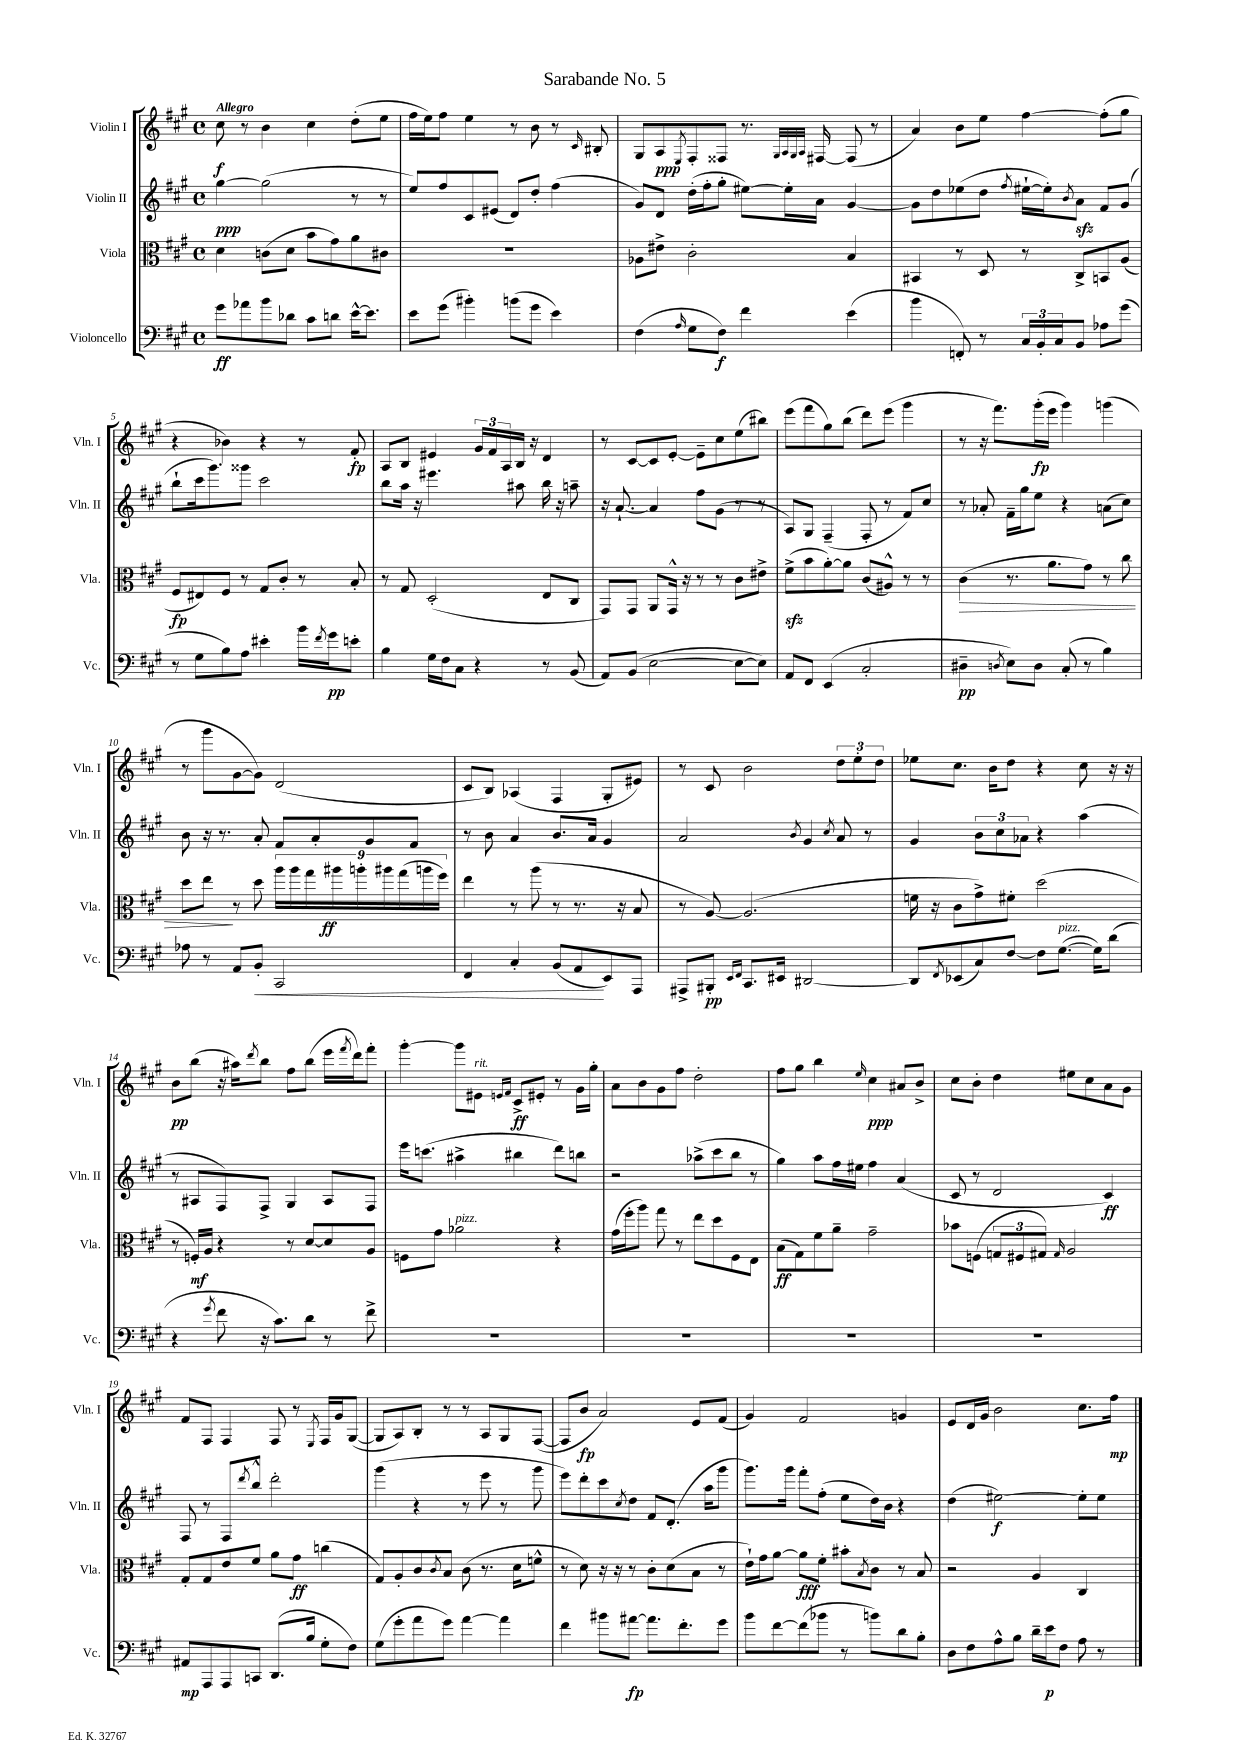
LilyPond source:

\header { title = "Sarabande No. 5" }
<<
\new StaffGroup <<
\new Staff = "s0" \with { instrumentName = "Violin I" shortInstrumentName = "Vln. I" } {
    \clef treble \key a \major \defaultTimeSignature \time 4/4 \tempo "Allegro"
    cis''8\f r8 b'4 cis''4 d''8-.( e''8 |
    fis''16 e''16) fis''8 e''4 r8 b'8 r8 \grace { cis'16 } bis8-. |
    gis8 a8\ppp \acciaccatura { e8 } fis8-. fisis8 r8. \grace { gis32 a32 gis32 a32 } fis16~ fis8( r8 |
    a'4) b'8 e''8 fis''4~ fis''8-.( gis''8 |
    r4 bes'4) r4 r8 fis'8-.\fp |
    a8 b8 eis'4 \tuplet 3/2 { gis'16 fis'16 a16 } b16 r16 d'4 |
    r8 cis'8~ cis'8 e'8~-. e'8-- cis''8 e''8( bis''8) |
    e'''8( fis'''8 gis''8) b''8( d'''8) e'''8( gis'''4 |
    r8 r16 fis'''8.) gis'''16-.\fp( e'''16 gis'''4) g'''4( |
    r8 gis'''8 gis'8~ gis'8) d'2( |
    cis'8 b8) aes4( fis4 gis8-. eis'8) |
    r8 cis'8 b'2 \tuplet 3/2 { d''8 e''8-. d''8 } |
    ees''8 cis''8. b'16 d''8 r4 cis''8 r16 r16 |
    b'8\pp b''8( r16 ais''16) \acciaccatura { d'''8 } b''8 fis''8 b''8( e'''16 \acciaccatura { fis'''8 } d'''16) fis'''8-. |
    gis'''4~-. gis'''8 eis'8^\markup { \italic "rit." } \grace { e'16 fis'16 } cis'8->\ff eis'8-. r8 gis'16 gis''16-. |
    a'8 b'8 gis'8 fis''8 d''2-. |
    fis''8 gis''8 b''4 \grace { e''16 } cis''4\ppp ais'8 b'8-> |
    cis''8 b'8-. d''4 eis''8 cis''8 a'8 gis'8 |
    fis'8 fis8 fis4 fis8 r8 \acciaccatura { e8 } fis16 gis'16 gis8~( |
    gis8 a8) b8-. r8 r8 a8 gis8 fis8~( |
    fis8 b'8\fp a'2) e'8 fis'8( |
    gis'4) fis'2 g'4 |
    e'8 d'16 gis'16 b'2 cis''8. fis''16\mp \bar "|." |
}
\new Staff = "s1" \with { instrumentName = "Violin II" shortInstrumentName = "Vln. II" } {
    \clef treble \key a \major \defaultTimeSignature \time 4/4
    gis''4~\ppp gis''2( r8 r8 |
    e''8) fis''8 cis'8 eis'8( d'8) d''8-. fis''4( |
    gis'8) d'8 d''16-.( fis''16-. gis''8-. eis''8~) eis''16-. a'16 gis'4~ |
    gis'8 d''8 ees''8( d''8 \acciaccatura { fis''8 } eis''16~-! eis''16-.) \acciaccatura { b'8 } a'8\sfz fis'8 gis'8( |
    b''8-! cis'''16 gis'''8.) gisis'''8 cis'''2 |
    b''8 a''16 r16 eis'''4. ais''8 b''16 r16 a''8-- |
    r16 a'8.~-! a'4 fis''8 gis'8( r8 r8 |
    a8) gis8 fis4--( fis8-. r8 fis'8) cis''8 |
    r8 aes'8-. fis'16-- gis''16 e''8 r4 a'8( cis''8) |
    b'8 r16 r8. a'8-. fis'8 a'8-. gis'8 fis'8 |
    r8 b'8 a'4 b'8. a'16 gis'4 |
    a'2 \acciaccatura { b'8 } gis'4 \acciaccatura { cis''8 } a'8 r8 |
    gis'4 \tuplet 3/2 { b'8 cis''8 aes'8 } r4 a''4( |
    r8 ais8 fis8) fis8-> gis4 ais8 fis8 |
    e'''16 c'''8.( ais''4-> bis''4 d'''8) b''8 |
    r2 aes''8->( cis'''8 b''8 r8 |
    gis''4) a''8 fis''16 eis''16 fis''4 a'4( |
    cis'8 r8 d'2 cis'4\ff) |
    fis8 r8 fis8 \acciaccatura { d'''8 } b''8-^ d'''2-. |
    gis'''4( r4 r8 e'''8 r8 gis'''8 |
    e'''8) d'''8-. cis'''8 \acciaccatura { cis''8 } d''8 fis'8 d'8.-.( a''16 gis'''8 |
    gis'''8.) gis'''16 fis'''8-. fis''8-.( e''8 d''16) b'16 r4 |
    d''4( eis''2~\f) eis''8-. eis''8 \bar "|." |
}
\new Staff = "s2" \with { instrumentName = "Viola" shortInstrumentName = "Vla." } {
    \clef alto \key a \major \defaultTimeSignature \time 4/4
    d'4 c'8( d'8 b'8 gis'8) a'8 cis'8 |
    R1 |
    aes8 eis'8-> cis'2-. b4 |
    bis,4 r8 d8 r8 cis8-> b,8 a8( |
    fis8\fp eis8) fis8 r8 gis8 cis'8-. r8 b8-. |
    r8 gis8 d2-.( e8 cis8 |
    gis,8) gis,8 a,8 gis,16-^ r16 r8 r8 cis'8 eis'8-> |
    fis'8->\sfz( b'8 a'8~-.) a'8 cis'8( ais8-^) r8 r8 |
    cis'4\>( r8. a'8. gis'8) r8 cis''8 |
    d''8 e''8\! r8 d''8 \tuplet 9/8 { a''16 a''16 gis''16 ais''16\ff a''16-. ais''16 gis''16( a''16 fis''16) } |
    e''4 r8 a''8( r8 r8. r16 b8 |
    r8 a8~) a2.( |
    f'16 r16 cis'8 gis'8->) fis'8-. d''2( |
    r8 f16-.\mf) a16 r4 r8 d'8~ d'8 a8 |
    f8 gis'8 aes'2^\markup { \italic "pizz." } r4 |
    gis'16( fis''16-. a''8) gis''8 r8 e''8 d''8 fis8 e8 |
    b8\ff( gis8) fis'8 a'8-- gis'2-- |
    bes'8 f8( \tuplet 3/2 { g8 fis8 gis8) } \grace { gis16 } a2 |
    gis8-. gis8 e'8 fis'8 a'8 gis'8\ff c''4( |
    gis8) a8-. cis'8 \acciaccatura { cis'8 } b8 cis'8( r8. d'16 f'8-^ |
    r8 d'8) r16 r16 r8 cis'8-. d'8( b8 r8 |
    e'16-!) gis'16 a'8~ a'8\fff fis'8-. bis'8-. \acciaccatura { b8 } cis'8 r8 b8 |
    r2 a4 cis4 \bar "|." |
}
\new Staff = "s3" \with { instrumentName = "Violoncello" shortInstrumentName = "Vc." } {
    \clef bass \key a \major \defaultTimeSignature \time 4/4
    gis'8\ff aes'8 b'8 des'8 cis'8 d'8 e'16~-^ e'8. |
    e'8 gis'8( bis'4-.) b'8( gis'8 e'4) |
    fis4( \grace { a16 } gis8 fis8\f) fis'4 e'4( |
    b'4 f,8-.) r8 \tuplet 3/2 { cis16 b,16-. cis16 } b,8 aes8 gis'8( |
    r8 gis8 b8) a8 eis'4-. b'16 \acciaccatura { fis'8 } gis'16\pp e'8-. |
    b4 gis16 fis16 cis8 r4 r8 b,8( |
    a,8) b,8( e2~ e8~ e8) |
    a,8 fis,8 e,4( cis2-. |
    dis4--\pp \acciaccatura { d8 } e8) d8 cis8-.( r8 b4) |
    aes8 r8 a,8 b,8-.\< cis,2 |
    fis,4 cis4-. b,8( a,8\! e,8) a,,8 |
    ais,,8-> bis,,8-.\pp \grace { e,16 fis,16 } cis,8. eis,16 dis,2~ |
    dis,8 \acciaccatura { fis,8 } ees,8( cis8) fis8~ fis8 gis8.~^\markup { \italic "pizz." }( gis16) d'8( |
    r4 \acciaccatura { gis'8 } fis'8 r16 cis'8.) d'8 r8 fis'8-> |
    R1 |
    R1 |
    R1 |
    R1 |
    ais,8\mp a,,8 a,,8 c,8 d,8.( b16 gis8-. fis8) |
    gis8( gis'8-. a'8 gis'8) a'4~ a'4 |
    fis'4 bis'8 ais'8~\fp ais'8. fis'8.-. gis'8 |
    b'8 fis'8~ fis'8( bes'8 r8 b'8) d'8 b8-. |
    d8 fis8 a8-^ b8 d'16-- e'16\p fis8 a8 r8 \bar "|." |
}
>>
>>
